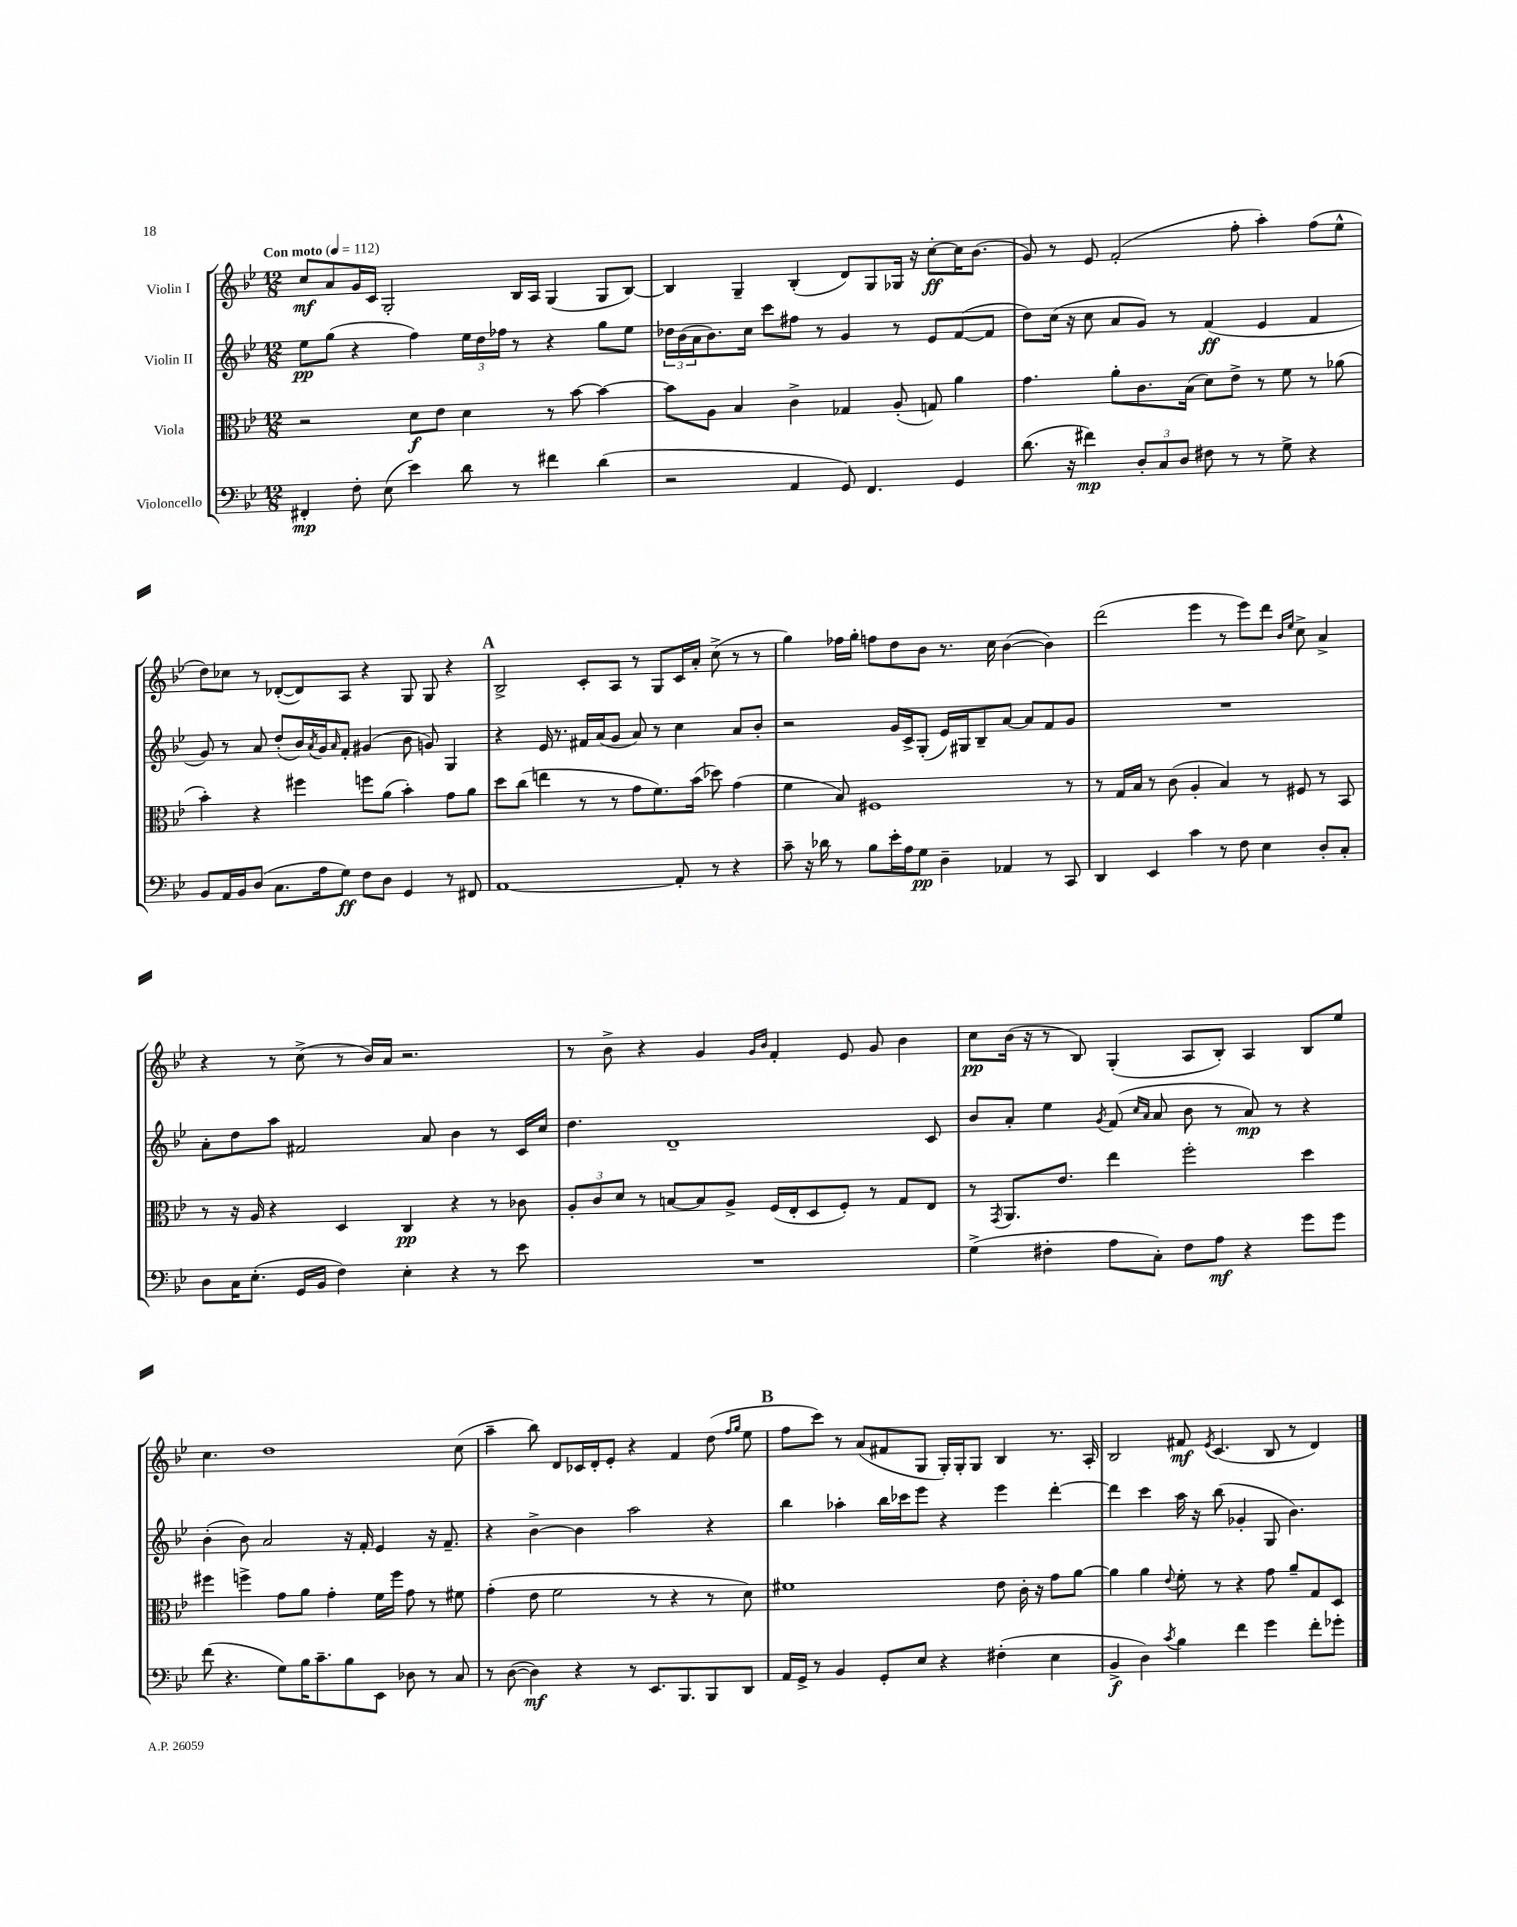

**kern	**dynam	**kern	**dynam	**kern	**dynam	**kern	**dynam
*part4	*part4	*part3	*part3	*part2	*part2	*part1	*part1
*staff4	*staff4	*staff3	*staff3	*staff2	*staff2	*staff1	*staff1
*I"Violoncello	*	*I"Viola	*	*I"Violin II	*	*I"Violin I	*
*clefF4	*	*clefC3	*	*clefG2	*	*clefG2	*
*k[b-e-]	*	*k[b-e-]	*	*k[b-e-]	*	*k[b-e-]	*
*M12/8	*	*M12/8	*	*M12/8	*	*M12/8	*
*MM112	*	*MM112	*	*MM112	*	*MM112	*
=1	=1	=1	=1	=1	=1	=1	=1
!	!	!	!	!	!	!LO:TX:a:B:t=Con moto	!
4FF#X'/	mp	2r	.	8ee-\L	pp	8cc/L	mf
.	.	.	.	(8gg\J	.	8a/	.
8F'\	.	.	.	4r	.	16g/L	.
.	.	.	.	.	.	16c/JJ	.
(8E-\	.	.	.	.	.	2G'/	.
4e-\)	.	8d\L	f	4ff\)	.	.	.
.	.	8e-\J	.	.	.	.	.
8d\	.	4d\	.	24ee-\LL	.	.	.
.	.	.	.	24dd\	.	.	.
.	.	.	.	24ff-X\JJ	.	.	.
8r	.	.	.	8r	.	16B-/LL	.
.	.	.	.	.	.	16A/JJ	.
4f#X\	.	8r	.	4r	.	(4G/	.
.	.	[8b-\	.	.	.	.	.
(4d\	.	4b-\_	.	8gg\L	.	8G/L	.
.	.	.	.	8ee-\J	.	[8B-/J)	.
=2	=2	=2	=2	=2	=2	=2	=2
2r	.	8b-\L]	.	24dd-X\LL	.	4B-/]	.
.	.	.	.	(24b-\	.	.	.
.	.	.	.	24a\J	.	.	.
.	.	8A\J	.	8.b-\)	.	.	.
.	.	4B-/	.	.	.	4G~/	.
.	.	.	.	16cc\Jk	.	.	.
.	.	.	.	8ccc\L	.	.	.
4AA/	.	4c^\	.	8ff#X\J	.	(4B-'/	.
.	.	.	.	8r	.	.	.
8GG/)	.	4G-X/	.	4g/	.	8d/L)	.
4.FF/	.	.	.	.	.	8G/	.
.	.	(8A'/	.	8r	.	16G-X/Jk	.
.	.	.	.	.	.	16r	.
.	.	8Gn/)	.	8e-/L	.	[8cc'\L	ff
4GG/	.	4a\	.	([8f/	.	16cc\K]	.
.	.	.	.	.	.	(8.b-\J	.
.	.	.	.	8f/J]	.	.	.
=3	=3	=3	=3	=3	=3	=3	=3
(8.d\	.	4.g\	.	8dd\L)	.	8g/)	.
.	.	.	.	(16cc\Jk	.	8r	.
16r	.	.	.	16r	.	.	.
4f#X\)	mp	.	.	8cc\	.	8e-/	.
.	.	8a'\L	.	8a/L	.	(2f'/	.
12D'/L	.	8.c\	.	8g/J)	.	.	.
12C/	.	.	.	.	.	.	.
.	.	.	.	8r	.	.	.
12D/J	.	.	.	.	.	.	.
.	.	(16B-\Jk	.	.	.	.	.
8F#X\	.	8d\L)	.	(4f/	ff	.	.
8r	.	8e-^\J	.	.	.	8ff'\	.
8r	.	8r	.	4e-/	.	4aa'\)	.
8G^\	.	8f\	.	.	.	.	.
4r	.	8r	.	4f/	.	(8ff\L	.
.	.	(8a-X\	.	.	.	8ee-^^\J	.
!!LO:LB:g=z
=4	=4	=4	=4	=4	=4	=4	=4
8BB-/L	.	4b-'\)	.	8g/)	.	8dd\L)	.
16AA/L	.	.	.	8r	.	8cc-X\J	.
16BB-/J	.	.	.	.	.	.	.
(8D/J	.	4r	.	8a/	.	8r	.
8.C\L	.	.	.	(8dd'/L	.	([8d-X'/L	.
.	.	4ff#X\	.	16b-/L)	.	8d-/])	.
.	.	.	.	8qa/	.	.	.
16A\k	.	.	.	16g/J	.	.	.
.	.	.	.	16qqa/	.	.	.
8G\J)	ff	.	.	8f'/J	.	8A/J	.
8F\L	.	8ffn\L	.	(4g#X/	.	4r	.
8D\J	.	(8a\J	.	.	.	.	.
4GG/	.	4b-'\)	.	8b-\	.	8G/	.
.	.	.	.	8gn/)	.	8G/	.
8r	.	8g\L	.	4G/	.	4r	.
8FF#X/	.	8a\J	.	.	.	.	.
!!LO:REH:place=s1:t=A
=5	=5	=5	=5	=5	=5	=5	=5
[1AA	.	8dd\L	.	4r	.	2B-^/	.
.	.	(8cc\J	.	.	.	.	.
.	.	4een\	.	16e-/	.	.	.
.	.	.	.	8.r	.	.	.
.	.	8r	.	16f#X/LL	.	8c'/L	.
.	.	.	.	(16a/J	.	.	.
.	.	8r	.	8g/J	.	8A/J	.
.	.	8g\L	.	8a/)	.	8r	.
.	.	8.f\)	.	8r	.	8G/L	.
8AA'/]	.	.	.	4cc\	.	16c/L	.
.	.	(16b-\Jk	.	.	.	16a'/JJ	.
8r	.	8dd-X\)	.	.	.	(8cc^\	.
4r	.	(4g\	.	8a/L	.	8r	.
.	.	.	.	8b-'/J	.	8r	.
=6	=6	=6	=6	=6	=6	=6	=6
8c~\	.	4f\	.	2r	.	4gg\)	.
16r	.	.	.	.	.	.	.
16d-X\	.	.	.	.	.	.	.
8r	.	8B-/)	.	.	.	16ff-X\LL	.
.	.	.	.	.	.	16gg'\JJ	.
8B-\L	.	1F#X	.	.	.	8ffn\L	.
16e-'\L	.	.	.	16g/LL	.	8dd\	.
16A\J	.	.	.	16c^/J	.	.	.
8G\J	pp	.	.	(8G'/J	.	8b-\J	.
4D~\	.	.	.	16e-/LL)	.	8.r	.
.	.	.	.	16G#X/J	.	.	.
.	.	.	.	8B-~/	.	.	.
.	.	.	.	.	.	16cc\	.
4AA-X/	.	.	.	[8a/J	.	([4b-\	.
.	.	.	.	8a/L]	.	.	.
8r	.	.	.	8f/	.	4b-\])	.
8CC/	.	8r	.	8g/J	.	.	.
=7	=7	=7	=7	=7	=7	=7	=7
4DD/	.	8r	.	1.r	.	(2ddd\	.
.	.	16G/LL	.	.	.	.	.
.	.	16B-/JJ	.	.	.	.	.
4EE-/	.	8r	.	.	.	.	.
.	.	(8c\	.	.	.	.	.
4c\	.	4A'/	.	.	.	4eee-\	.
8r	.	4B-/)	.	.	.	8r	.
8F\	.	.	.	.	.	8eee-\L)	.
4E-\	.	8r	.	.	.	8ddd\J	.
.	.	.	.	.	.	16qqb-/LL	.
.	.	.	.	.	.	16qqee-/JJ	.
.	.	8F#X/	.	.	.	8cc^\	.
8D'/L	.	8r	.	.	.	4a^/	.
8C'/J	.	8BB-/	.	.	.	.	.
!!LO:LB:g=z
=8	=8	=8	=8	=8	=8	=8	=8
8D\L	.	8r	.	8a'\L	.	4r	.
16C\K	.	16r	.	8dd\	.	.	.
(8.E-'\J	.	16A/	.	.	.	.	.
.	.	4r	.	8aa\J	.	8r	.
16GG/LL	.	.	.	2f#X/	.	(8cc^\	.
16BB-/JJ	.	.	.	.	.	.	.
4F\)	.	4D/	.	.	.	8r	.
.	.	.	.	.	.	16b-/LL)	.
.	.	.	.	.	.	16a/JJ	.
4E-'\	.	4C/	pp	.	.	2.r	.
.	.	.	.	8a/	.	.	.
4r	.	4r	.	4b-\	.	.	.
8r	.	8r	.	8r	.	.	.
8e-\	.	8c-X\	.	16c/LL	.	.	.
.	.	.	.	16cc/JJ	.	.	.
=9	=9	=9	=9	=9	=9	=9	=9
1.r	.	12A'/L	.	4.dd\	.	8r	.
.	.	12c/	.	.	.	.	.
.	.	.	.	.	.	8b-^\	.
.	.	12d/J	.	.	.	.	.
.	.	8r	.	.	.	4r	.
.	.	[8Bn/L	.	1d~	.	.	.
.	.	8B/]	.	.	.	4g/	.
.	.	8A^/J	.	.	.	.	.
.	.	.	.	.	.	16qqg/LL	.
.	.	.	.	.	.	16qqb-/JJ	.
.	.	(16F/LL	.	.	.	4f'/	.
.	.	16E-'/J	.	.	.	.	.
.	.	8D/	.	.	.	.	.
.	.	8F'/J)	.	.	.	8e-/	.
.	.	8r	.	.	.	8g/	.
.	.	8G/L	.	.	.	4b-\	.
.	.	8E-/J	.	8c/	.	.	.
=10	=10	=10	=10	=10	=10	=10	=10
(4G^\	.	8r	.	8b-/L	.	8cc\L	pp
.	.	8qGG/	.	.	.	.	.
.	.	8.AA/L	.	8a'/J	.	(16b-\Jk	.
.	.	.	.	.	.	16r	.
4F#X'\	.	.	.	4ee-\	.	8r	.
.	.	8.e-/J	.	.	.	.	.
.	.	.	.	.	.	8B-/)	.
.	.	.	.	8qg/	.	.	.
8A\L	.	4ee-\	.	(8f/	.	(4G'/	.
.	.	.	.	16qqcc/LL	.	.	.
.	.	.	.	16qqa/JJ	.	.	.
8C'\J)	.	.	.	8a/	.	.	.
8F#\L	.	2ff'\	.	8b-\	.	8A/L	.
8A\J	mf	.	.	8r	.	8B-'/J)	.
4r	.	.	.	8a/)	mp	4A/	.
.	.	.	.	8r	.	.	.
8g\L	.	4dd\	.	4r	.	8B-/L	.
8g\J	.	.	.	.	.	8ee-/J	.
!!LO:LB:g=z
=11	=11	=11	=11	=11	=11	=11	=11
(8f\	.	4ff#X\	.	(4b-'\	.	4.cc\	.
4.r	.	.	.	.	.	.	.
.	.	4ffn^\	.	8b-\)	.	.	.
.	.	.	.	2a/	.	1dd	.
8G\L)	.	8g\L	.	.	.	.	.
16B-\K	.	8a\J	.	.	.	.	.
8.c~\	.	.	.	.	.	.	.
.	.	4g'\	.	.	.	.	.
8B-\	.	.	.	16r	.	.	.
.	.	.	.	16f'/	.	.	.
8EE-\J	.	16f\LL	.	4e-/	.	.	.
.	.	16ff\JJ	.	.	.	.	.
8D-X\	.	8g\	.	.	.	.	.
8r	.	8r	.	16r	.	.	.
.	.	.	.	8.f~/	.	.	.
8C/	.	8f#X\	.	.	.	(8cc\	.
=12	=12	=12	=12	=12	=12	=12	=12
8r	.	(4g'\	.	4r	.	4aa~\	.
([8D\	.	.	.	.	.	.	.
4D\])	mf	8e-\	.	[4b-^\	.	8bb-\)	.
.	.	2f\	.	.	.	8d/L	.
4r	.	.	.	4b-\]	.	16c-X/L	.
.	.	.	.	.	.	16d'/J	.
.	.	.	.	.	.	8e-'/J	.
8r	.	.	.	2aa\	.	4r	.
8.EE-/L	.	8r	.	.	.	.	.
.	.	4r	.	.	.	4f/	.
8.BBB-/	.	.	.	.	.	.	.
8BBB-/	.	8r	.	4r	.	(8dd\	.
.	.	.	.	.	.	16qqff/LL	.
.	.	.	.	.	.	16qqgg/JJ	.
8DD/J	.	8d\)	.	.	.	8ee-\	.
!!LO:REH:place=s1:t=B
=13	=13	=13	=13	=13	=13	=13	=13
16AA/LL	.	1f#X	.	4bb-\	.	8ff\L	.
16GG^/JJ	.	.	.	.	.	.	.
8r	.	.	.	.	.	8ccc\J)	.
4BB-/	.	.	.	4aa-X'\	.	8r	.
.	.	.	.	.	.	(8a/L	.
8GG'/L	.	.	.	16bb-\LL	.	8f#X/	.
.	.	.	.	16ccc-X\J	.	.	.
8E-/J	.	.	.	8eee-\J	.	8G/J	.
4r	.	.	.	4r	.	16G'/LL)	.
.	.	.	.	.	.	16G'/J	.
.	.	.	.	.	.	8G/J	.
(4F#X'\	.	8e-\	.	4eee-\	.	4B-/	.
.	.	16c'\	.	.	.	.	.
.	.	16r	.	.	.	.	.
4E-\	.	8g\L	.	[4ddd'\	.	8.r	.
.	.	[8a\J	.	.	.	.	.
.	.	.	.	.	.	16A'/	.
=14	=14	=14	=14	=14	=14	=14	=14
4BB-^/	f	4a\]	.	4ddd\]	.	2B-/	.
4D\)	.	4a\	.	4ccc\	.	.	.
8qc/	.	8qqe-/	.	.	.	.	.
4B-\	.	8f'\	.	16aa\	.	8f#X/	mf
.	.	.	.	16r	.	.	.
.	.	.	.	.	.	8qe-/	.
.	.	8r	.	(8bb-\	.	(4.c/	.
4f\	.	4r	.	4g-X'/	.	.	.
4g\	.	8g\	.	8G/	.	8B-/	.
.	.	8a~/L	.	4.b-\)	.	8r	.
8f'\L	.	8G/	.	.	.	4d/)	.
8g-X'\J	.	8D/J	.	.	.	.	.
==	==	==	==	==	==	==	==
*-	*-	*-	*-	*-	*-	*-	*-
